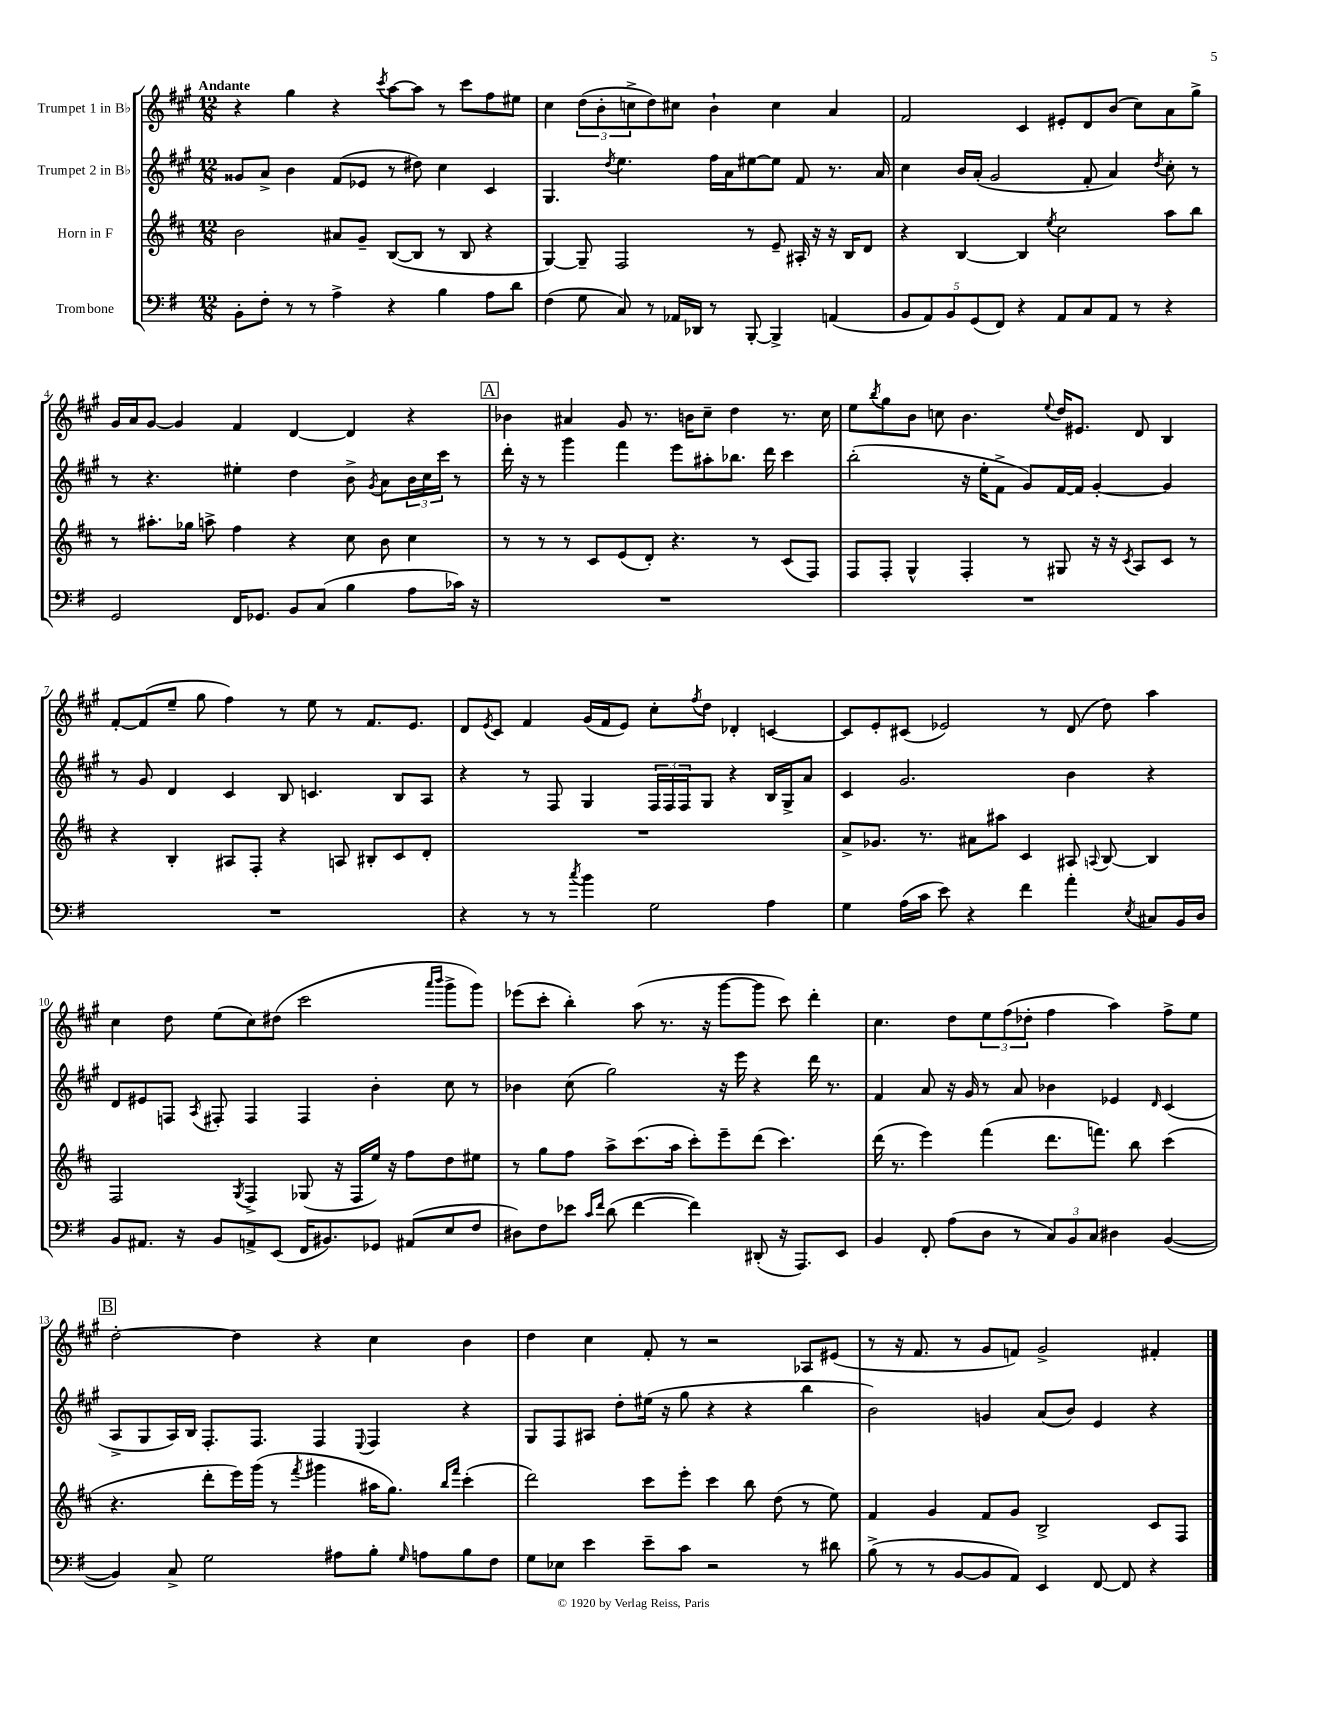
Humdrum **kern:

**kern	**kern	**kern	**kern
*part4	*part3	*part2	*part1
*staff4	*staff3	*staff2	*staff1
*I"Trombone	*I"Horn in F	*I"Trumpet 2 in B♭	*I"Trumpet 1 in B♭
*clefF4	*clefG2	*clefG2	*clefG2
*k[f#]	*k[f#c#]	*k[f#c#g#]	*k[f#c#g#]
*M12/8	*M12/8	*M12/8	*M12/8
=1	=1	=1	=1
!	!	!	!LO:TX:a:B:t=Andante
8BB'\L	2b\	8g##X/L	4r
8F#'\J	.	8a^/J	.
8r	.	4b\	4gg#\
8r	.	.	.
4A^\	8a#X/L	(8f#/L	4r
.	8g~/J	8e-X/J	.
.	.	.	8qccc#/
4r	([8B/L	8r	[8aa\L
.	8B/J]	8dd#X\)	8aa\J]
4B\	8r	4cc#\	8r
.	8B/	.	8ccc#\L
8A\L	4r	4c#/	8ff#\
8d\J	.	.	8ee#X\J
=2	=2	=2	=2
(4F#\	[4G/)	4.G#/	4cc#\
8G\	8G~/]	.	(12dd\L
.	.	.	12b'\
.	.	8qdd/	.
8C/)	2F#/	4.ee\	.
.	.	.	12ccn^\
8r	.	.	8dd\)
16AA-X/LL	.	.	8cc#X\J
16DD-X/JJ	.	.	.
8r	.	16ff#\LL	4b`\
.	.	16a\J	.
[8BBB'/	8r	[8ee#X\	.
4BBB^/]	8e~/	8ee#\J]	4cc#\
.	16A#X'/	8f#/	.
.	16r	.	.
(4AAn/	16r	8.r	4a/
.	16B/KL	.	.
.	8d/J	.	.
.	.	16a/	.
=3	=3	=3	=3
10BB/L	4r	4cc#\	2f#/
10AA/)	.	.	.
10BB/	.	.	.
.	[4B/	16b/LL	.
(10GG/	.	.	.
.	.	(16a'/JJ	.
.	.	2g#/	.
10FF#/J)	.	.	.
4r	4B/]	.	4c#/
.	8qee/	.	.
8AA/L	2cc#\	.	8e#X'/L
8C/	.	8f#'/	8d/
8AA/J	.	4a/)	(8b/J
8r	.	.	8cc#\L)
.	.	8qdd/	.
4r	8aa\L	8cc#'\	8a\
.	8bb\J	8r	8gg#^\J
!!LO:LB:g=z
=4	=4	=4	=4
2GG/	8r	8r	16g#/LL
.	.	.	16a/J
.	8.aa#X'\L	4.r	[8g#/J
.	.	.	4g#/]
.	16gg-X\Jk	.	.
.	8aan^\	.	.
16FF#/KL	4ff#\	4ee#X'\	4f#/
8.GG-X/J	.	.	.
8BB/L	4r	4dd\	[4d/
(8C/J	.	.	.
4B\	8cc#\	8b^\	4d/]
.	.	8qg#/	.
.	8b\	8a\L	.
8A\L	4cc#\	24b\L	4r
.	.	24cc#\	.
.	.	24ccc#\JJ	.
16c-X\Jk)	.	8r	.
16r	.	.	.
!!LO:REH:place=s1:t=A
=5	=5	=5	=5
1.r	8r	16ddd'\	4b-X\
.	.	16r	.
.	8r	8r	.
.	8r	4ggg#\	4a#X/
.	8c#/L	.	.
.	(8e/	4fff#\	8g#/
.	8d'/J)	.	8.r
.	4.r	8eee\L	.
.	.	.	16bn\KL
.	.	8aa#X'\	8cc#~\J
.	.	8.bb-X\J	4dd\
.	8r	.	.
.	.	16ddd\	.
.	(8c#/L	4ccc#\	8.r
.	8F#/J)	.	.
.	.	.	16cc#\
=6	=6	=6	=6
1.r	8F#/L	(2bb'\	8ee\L
.	.	.	8qbb/
.	8F#'/J	.	8gg#\
.	4G^^/	.	8b\J
.	.	.	8ccn\
.	4F#'/	16r	4.b\
.	.	16ee'\KL	.
.	.	8f#^\J	.
.	8r	8g#/L)	.
.	.	.	8qqee/
.	8G#X/	[16f#/L	16dd/KL
.	.	16f#/JJ]	8.e#X/J
.	16r	[4g#'/	.
.	16r	.	.
.	8qc#/	.	.
.	8A/L	.	8d/
.	8c#/J	4g#/]	4B/
.	8r	.	.
!!LO:LB:g=z
=7	=7	=7	=7
1.r	4r	8r	[8f#'/L
.	.	8g#/	(8f#/]
.	4B'/	4d/	8ee~/J
.	.	.	8gg#\
.	8A#X/L	4c#/	4ff#\)
.	8F#'/J	.	.
.	4r	8B/	8r
.	.	4.cn/	8ee\
.	8An/	.	8r
.	8B#X'/L	.	8.f#/L
.	8c#/	8B/L	.
.	.	.	8.e/J
.	8d'/J	8A/J	.
=8	=8	=8	=8
4r	1.r	4r	8d/L
.	.	.	8qe/
.	.	.	8c#/J
8r	.	8r	4f#/
8r	.	8F#/	.
8qcc/	.	.	.
4b\	.	4G#/	(16g#/LL
.	.	.	16f#/J
.	.	.	8e/J)
2G\	.	24F#/LL	8cc#'\L
.	.	24F#/	.
.	.	24F#/J	.
.	.	.	8qff#/
.	.	8G#/J	8dd\J
.	.	4r	4d-X'/
4A\	.	16B/LL	[4cn/
.	.	16G#^/J	.
.	.	8a/J	.
=9	=9	=9	=9
4G\	8a^/L	4c#/	8c/L]
.	8.g-X/J	.	8e'/
(16A\LL	.	2.g#/	(8c#X/J
16c\JJ	8.r	.	.
8e\)	.	.	2e-X/)
4r	8a#X\L	.	.
.	8aa#X\J	.	.
4f#\	4c#/	.	.
.	.	.	8r
4a'\	8A#X/	4b\	(8d/
.	8qqAn/	.	.
.	[8B/	.	8dd\)
8qE/	.	.	.
8C#X/L	4B/]	4r	4aa\
16BB/L	.	.	.
16D/JJ	.	.	.
!!LO:LB:g=z
=10	=10	=10	=10
8BB/L	2F#/	8d/L	4cc#\
8.AA#X/J	.	8e#X/	.
.	.	8Fn/J	8dd\
16r	.	.	.
.	.	8qA/	.
8BB/L	.	8F#X'/	(8ee\L
.	8qG/	.	.
8AAn^/	4F#^/	4F#/	8cc#\)
(8EE/J	.	.	(8dd#X\J
16FF#/KL	(8G-X/	4F#/	2ccc#\
8.BB#X/)	.	.	.
.	16r	.	.
.	16F#/LL	.	.
8GG-X/J	16ee/JJ)	4b'\	.
.	16r	.	.
(8AA#X/L	8ff#\L	.	.
.	.	.	16qqaaa/LL
.	.	.	16qqbbb/JJ
8E/	8dd\	8cc#\	8ggg#^\L
8F#/J	8ee#X\J	8r	8ggg#\J)
=11	=11	=11	=11
8D#X\L)	8r	4b-X\	(8eee-X\L
8F#\	8gg\L	.	8ccc#'\J
8e-X\J	8ff#\J	(8cc#\	4bb'\)
16qqc/LL	.	.	.
16qqf#/JJ	.	.	.
(8d\	8aa^\L	2gg#\)	.
[4f#\	(8.ccc#\	.	(8aa\
.	.	.	8.r
.	16aa\Jk	.	.
4f#\])	8ccc#'\L)	.	.
.	.	.	16r
.	8eee~\	16r	[8ggg#\L
.	.	16eee\	.
(8DD#X'/	(8ddd\J	4r	8ggg#\J]
16r	4.ccc#\)	.	8ccc#\)
8.AAA/L)	.	.	.
.	.	16ddd\	4ddd'\
.	.	8.r	.
8EE/J	.	.	.
=12	=12	=12	=12
4BB/	(16ddd\	4f#/	4.cc#\
.	8.r	.	.
8FF#'/	4eee\)	8a/	.
(8A\L	.	16r	8dd\L
.	.	16g#/	.
8D\J	(4fff#\	8r	12ee\
.	.	.	(12ff#\
8r	.	8a/	.
.	.	.	12dd-X'\J
12C/L)	8.ddd\L	4b-X\	4ff#\
12BB/	.	.	.
12C/J	.	.	.
.	8.fffn\J)	.	.
4D#X\	.	4e-X/	4aa\)
.	8bb\	.	.
.	.	16qqd/	.
([4BB/	(4ccc#\	(4c#/	8ff#^\L
.	.	.	8ee\J
!!LO:LB:g=z
!!LO:REH:place=s1:t=B
=13	=13	=13	=13
4BB/])	4.r	8A^/L	[2dd'\
.	.	8G#/	.
8C^/	.	16A/L)	.
.	.	16B/JJ	.
2G\	8ddd'\L	8.F#'/L	.
.	16eee\L)	.	4dd\]
.	(16ggg\JJ	8.F#/J	.
.	8r	.	.
.	8qfff#/	.	.
.	4ggg#X\	4F#/	4r
8A#X\L	.	.	.
.	.	8qqE/	.
8B'\J	16aa#X\KL	4F#/	4cc#\
.	8.gg\J)	.	.
16qqG/	.	.	.
8An\L	.	.	.
.	16qqbb/LL	.	.
.	16qqfff#/JJ	.	.
8B\	(4ccc#'\	4r	4b\
8F#\J	.	.	.
=14	=14	=14	=14
8G\L	2ddd\)	8G#/L	4dd\
8E-X\J	.	8F#/	.
4e\	.	8A#X/J	4cc#\
.	.	8dd'\L	.
8e~\L	8ccc#\L	(16ee#X\Jk	8f#'/
.	.	16r	.
8c\J	8eee'\J	8gg#\	8r
2r	4ccc#\	4r	2r
.	8bb\	4r	.
.	(8dd\	.	.
8r	8r	4bb\	8A-X/L
8d#X\	8ee\)	.	(8e#X/J
=15	=15	=15	=15
(8B^\	4f#/	2b\)	8r
8r	.	.	16r
.	.	.	8.f#/
8r	4g/	.	.
[8BB/L	.	.	8r
8BB/]	8f#/L	4gn/	8g#/L
8AA/J)	8g/J	.	8fn/J)
4EE/	2B^/	(8a/L	2g#^/
.	.	8b/J)	.
[8FF#/	.	4e/	.
8FF#/]	.	.	.
4r	8c#/L	4r	4f#X'/
.	8F#/J	.	.
==	==	==	==
*-	*-	*-	*-
